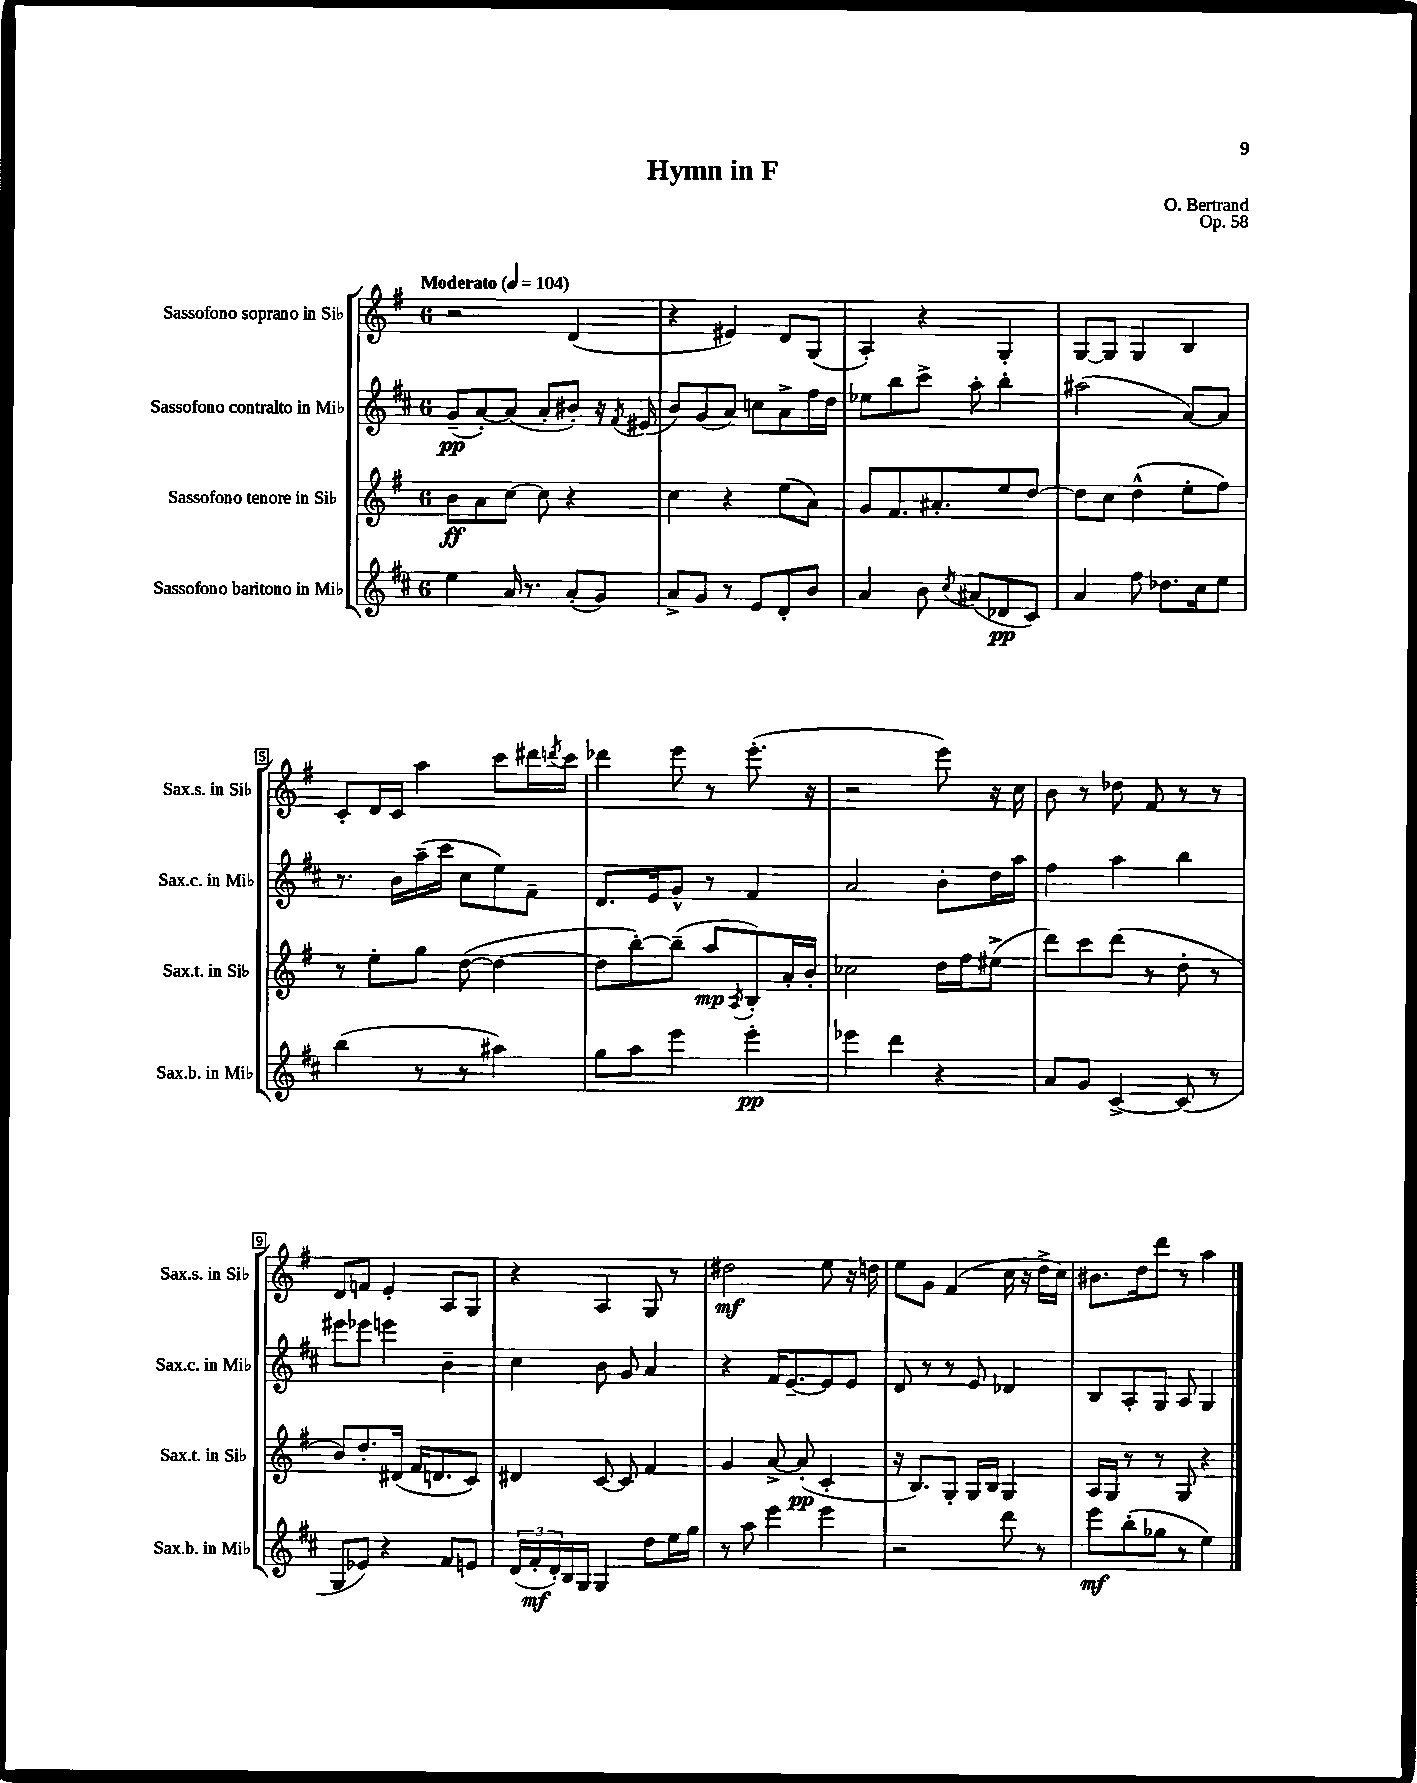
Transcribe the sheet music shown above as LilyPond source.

\header { title = "Hymn in F" composer = "O. Bertrand" opus = "Op. 58" }
<<
\new StaffGroup <<
\new Staff = "s0" \with { instrumentName = "Sassofono soprano in Sib" shortInstrumentName = "Sax.s. in Sib" } {
    \clef treble \key g \major \once \override Staff.TimeSignature.style = #'single-digit \time 6/8 \tempo "Moderato" 4 = 104
    r2 d'4( |
    r4 eis'4) d'8 g8( |
    a4-.) r4 g4-. |
    g8~ g8 g4 b4 |
    c'8-. d'16 c'16 a''4 c'''8 dis'''16 \acciaccatura { d'''8 } c'''16 |
    des'''4 e'''8 r8 e'''8.-.( r16 |
    r2 e'''8) r16 c''16 |
    b'8 r8 des''8 fis'8 r8 r8 |
    d'8 f'8 e'4-. a8 g8 |
    r4 a4 g8 r8 |
    dis''2\mf e''8 r16 d''16 |
    e''8 g'8 fis'4( c''16 r16 d''16-> c''16) |
    bis'8. d''16 d'''8 r8 a''4 \bar "|." |
}
\new Staff = "s1" \with { instrumentName = "Sassofono contralto in Mib" shortInstrumentName = "Sax.c. in Mib" } {
    \clef treble \key d \major \once \override Staff.TimeSignature.style = #'single-digit \time 6/8
    g'8--\pp( a'8~-.) a'8( a'8-. bis'8-.) r16 \acciaccatura { fis'8 } eis'16( |
    b'8) g'8( a'8) c''8 a'8-> fis''16 d''16 |
    ees''8 b''8 cis'''8-> a''8-. b''4-. |
    ais''2( a'8~) a'8 |
    r8. b'16 a''16--( cis'''16 cis''8 e''8) fis'8-- |
    d'8. e'16 g'8-^ r8 fis'4 |
    a'2 b'8-. d''16 a''16 |
    fis''4 a''4 b''4 |
    eis'''8 ees'''8 e'''4 b'4-- |
    cis''4 b'8 g'8 a'4 |
    r4 fis'16 e'8.~-- e'8 e'8 |
    d'8 r8 r8 e'8 des'4 |
    b8 a8-. g8 a8 g4 \bar "|." |
}
\new Staff = "s2" \with { instrumentName = "Sassofono tenore in Sib" shortInstrumentName = "Sax.t. in Sib" } {
    \clef treble \key g \major \once \override Staff.TimeSignature.style = #'single-digit \time 6/8
    b'8\ff a'8 c''8~ c''8 r4 |
    c''4 r4 e''8( a'8) |
    g'8 fis'8. ais'8.-. e''8 d''8~ |
    d''8 c''8 d''4-^( e''8-. fis''8) |
    r8 e''8-. g''8 d''8~( d''4~ |
    d''8 b''8~-.) b''8--( a''8\mp \acciaccatura { a8 } b8-.) a'16-. b'16-. |
    ces''2 d''16 fis''16 eis''8->( |
    d'''8) c'''8 d'''8( r8 d''8-. r8 |
    b'8) d''8.-. dis'16( fis'16 d'8. c'8) |
    dis'4 c'8~ c'8 fis'4 |
    g'4 a'8~-> a'8-.\pp( c'4-. |
    r16 b8.) g8-. g16 b16 g4 |
    a16 g16 r8 r8 g8 r4 \bar "|." |
}
\new Staff = "s3" \with { instrumentName = "Sassofono baritono in Mib" shortInstrumentName = "Sax.b. in Mib" } {
    \clef treble \key d \major \once \override Staff.TimeSignature.style = #'single-digit \time 6/8
    e''4 a'16 r8. a'8-.( g'8) |
    a'8-> g'8 r8 e'8 d'8-. b'8 |
    a'4 b'8 \acciaccatura { cis''8 } ais'8( des'8\pp cis'8) |
    a'4 fis''8 des''8. cis''16 e''8 |
    b''4( r8 r8 ais''4) |
    g''8 a''8 e'''4 e'''4-.\pp |
    ees'''4 d'''4 r4 |
    a'8 g'8 cis'4~-> cis'8( r8 |
    g8 ees'8) r4 fis'8 e'8 |
    \tuplet 3/2 { d'16( fis'16-.\mf d'16-.) } b16 g16 g4 d''8 e''16 g''16 |
    r8 a''8 e'''4 e'''4 |
    r2 d'''8 r8 |
    e'''8\mf b''8-.( ges''8 r8 e''4) \bar "|." |
}
>>
>>
\layout { \context { \Score \override BarNumber.stencil = #(make-stencil-boxer 0.1 0.3 ly:text-interface::print) } }
